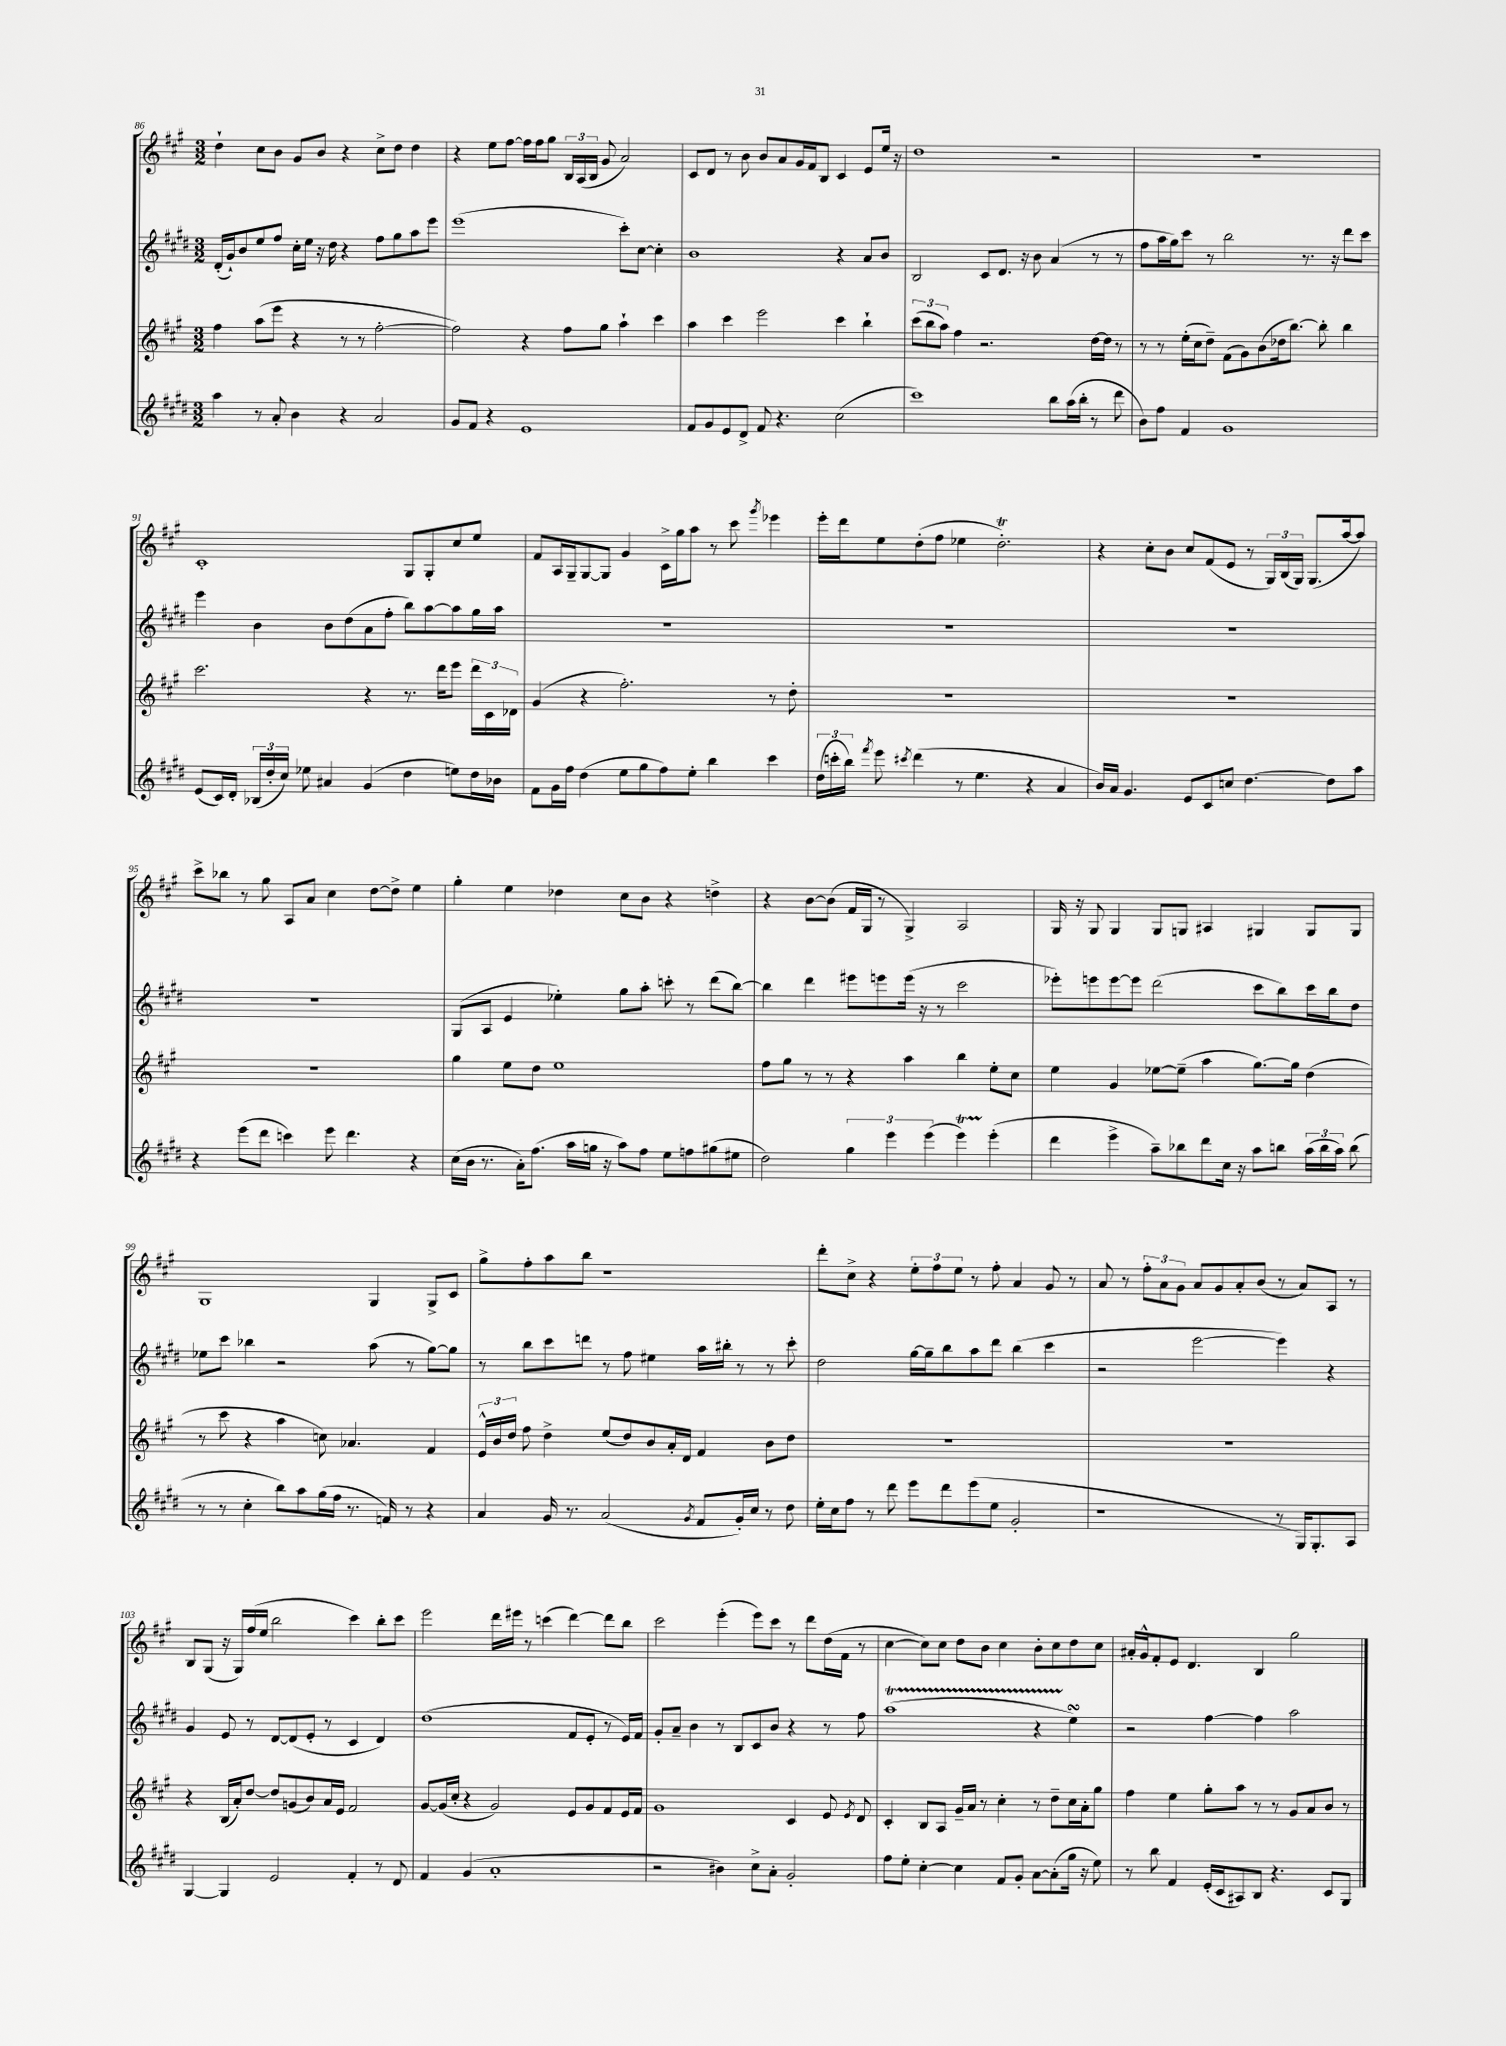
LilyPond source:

<<
\new StaffGroup <<
\new Staff = "s0" {
    \clef treble \key a \major \numericTimeSignature \time 3/2
    \autoBeamOff d''4-! cis''8[ b'8] gis'8[ b'8] r4 cis''8[-> d''8] d''4 |
    r4 e''8[ fis''8]~ fis''16[ fis''16 gis''8] \tuplet 3/2 { b16[ a16( b16] } gis'8 a'2) |
    cis'8[ d'8] r8 b'8 b'8[ a'8 gis'16 fis'16 b8] cis'4 e'8[ e''16] r16 |
    d''1 r2 |
    R1. |
    cis'1-. gis8[ gis8-. cis''8 e''8] |
    fis'8[ a16 gis16-- gis8~ gis8] gis'4 cis'16[-> gis''16 a''8] r8 cis'''8 \acciaccatura { gis'''8 } ees'''4 |
    e'''16[-. d'''16 e''8 d''8-.( fis''8] ees''4 d''2.-.\trill) |
    r4 cis''8[-. b'8] cis''8[ fis'8( e'8] r8 \tuplet 3/2 { gis16[) b16( gis16]) } gis8.[( a''16~ a''8]) |
    cis'''8[-> bes''8] r8 gis''8 a8[ a'8] cis''4 d''8[~ d''8]-> e''4 |
    gis''4-. e''4 des''4 cis''8[ b'8] r4 d''4-> |
    r4 b'8[~ b'8]( fis'16[ gis16] r8 gis4->) a2 |
    gis16 r16 gis8 gis4 gis8[ g8] ais4 gis4 gis8[ gis8] |
    gis1 gis4 gis8[-> cis'8] |
    gis''8[-> fis''8-. a''8 b''8] r1 |
    d'''8[-. cis''8]-> r4 \tuplet 3/2 { e''8[-. fis''8 e''8] } r8 fis''8-. a'4 gis'8 r8 |
    a'8 r8 \tuplet 3/2 { fis''8[-. a'8 gis'8] } a'8[ gis'8 a'8-. b'8]( r8 a'8[) a8] r8 |
    b8[ gis8]( r16 gis16[) fis''16( e''16] b''2 cis'''4) b''8[-. cis'''8] |
    e'''2 d'''16[ eis'''16] r8 c'''4( d'''4~) d'''8[ b''8] |
    cis'''2 e'''4-.( e'''8[) cis'''8] r8 d'''8[ d''16( fis'16] r8 |
    cis''4~ cis''8[) cis''8] d''8[ b'8] cis''4 b'8[-. cis''8 d''8 cis''8] |
    ais'16[-. gis'16-^ fis'8-. e'8] d'4. b4 gis''2 \bar "|." |
}
\new Staff = "s1" {
    \clef treble \key e \major \numericTimeSignature \time 3/2
    \autoBeamOff dis'16[-.( gis'16-!) b'8 e''8 fis''8] cis''16[-. e''16] r16 dis''16 r4 fis''8[ gis''8 a''8 e'''8] |
    e'''1( cis'''8[-.) cis''8]~ cis''4-. |
    b'1 r4 a'8[ b'8] |
    b2 cis'8[ dis'8.] r16 b'8 a'4( r8 r8 |
    fis''8[ a''16 gis''16) cis'''8] r8 b''2 r8. r16 dis'''8[ cis'''8] |
    e'''4 b'4 b'8[ dis''8( a'8 fis''8]-. b''8[) a''8~ a''8 gis''16 a''16] |
    R1. |
    R1. |
    R1. |
    R1. |
    gis8[( a8] e'4 ees''4-.) gis''8[ a''8]-. c'''8-. r8 dis'''8[( b''8]~) |
    b''4 dis'''4 eis'''8[ e'''8 e'''16]( r16 r8 cis'''2 |
    ees'''8[-.) e'''8 e'''8~ e'''8] dis'''2( cis'''8[ b''8) cis'''16 b''16 dis''8] |
    ees''8[ cis'''8] bes''4 r2 a''8( r8 gis''8[~) gis''8] |
    r8 b''8[ cis'''8 d'''8] r8 fis''8 eis''4 a''16[ bis''16]-. r8 r8 cis'''8-. |
    dis''2 gis''16[~ gis''16-- b''8 a''8 dis'''8] b''4( cis'''4 |
    r2 e'''2~ e'''4) r4 |
    gis'4 e'8 r8 dis'8[~ dis'8( e'8]-. r8 cis'4 dis'4) |
    dis''1( fis'8[ e'8]-. r8 e'16[) fis'16] |
    gis'8[-. a'8]-- b'4 r8 b8[ cis'8 b'8] r4 r8 fis''8 |
    a''1\startTrillSpan( r4 e''4\turn\stopTrillSpan) |
    r2 fis''4~ fis''4 a''2 \bar "|." |
}
\new Staff = "s2" {
    \clef treble \key a \major \numericTimeSignature \time 3/2
    \autoBeamOff fis''4 a''8[( e'''8] r4 r8 r8 fis''2~-. |
    fis''2) r4 fis''8[ gis''8] a''4-! cis'''4 |
    a''4 cis'''4 e'''2 cis'''4 b''4-! |
    \tuplet 3/2 { cis'''8[( b''8 a''8]) } fis''4 r2. d''16[~ d''16] r8 |
    r8 r8 e''16[-.( cis''16 d''8]--) fis'8[( gis'8) b'8( des''16 b''8.]~) b''8-. b''4 |
    cis'''2. r4 r8. d'''16[ e'''8] \tuplet 3/2 { d'''16[ cis'16 des'16] } |
    gis'4( r4 fis''2.-.) r8 d''8-. |
    R1. |
    R1. |
    R1. |
    gis''4 e''8[ d''8] e''1 |
    fis''8[ gis''8] r8 r8 r4 a''4 b''4 e''8[-. cis''8] |
    e''4 gis'4 ees''8[~ ees''8]--( a''4 gis''8.[~) gis''16] d''4( |
    r8 cis'''8 r4 a''4 c''8) aes'4. fis'4 |
    \tuplet 3/2 { e'16[-^ b'16 d''16] } fis''8 d''4-> e''8[( d''8) b'8 a'16-. d'16] fis'4 b'8[ d''8] |
    R1. |
    R1. |
    r4 b16[( a'16-.) d''8]~ d''8[ g'8( b'8) a'16 e'16] fis'2 |
    gis'8[~ gis'16( cis''16]-. r4 gis'2) e'8[ gis'8 fis'8 e'16 fis'16] |
    gis'1 cis'4 e'8 \acciaccatura { e'8 } d'8 |
    cis'4-. b8[ a8] gis'16[-- a'16] r8 cis''4-. r8 d''8[-- cis''16 a'16-. gis''8] |
    fis''4 e''4 gis''8[-. a''8] r8 r8 gis'8[ a'8 b'8] r8 \bar "|." |
}
\new Staff = "s3" {
    \clef treble \key e \major \numericTimeSignature \time 3/2
    \autoBeamOff a''4 r8 a'8-. b'4 r4 a'2 |
    gis'8[ fis'8] r4 e'1 |
    fis'8[ gis'8 e'8 dis'8]-> fis'8 r4. cis''2( |
    cis'''1) b''8[ a''16( b''16]-. r8 dis'''8 |
    b'8[) fis''8] fis'4 gis'1 |
    e'8[( cis'16) dis'16]-. \tuplet 3/2 { bes16[( dis''16-. cis''16]) } ees''8 ais'4 gis'4( dis''4 e''8[) dis''16 bes'16] |
    fis'8[ gis'16 fis''16] dis''4( e''8[ gis''8 fis''8) e''8]-. b''4 cis'''4 |
    \tuplet 3/2 { dis''16[( c'''16-. b''16]) } \acciaccatura { fis'''8 } e'''8 \acciaccatura { cis'''8 } dis'''4( r8 e''4. r4 a'4 |
    b'16[) a'16] gis'4. e'8[ cis'8 c''8] dis''4.~ dis''8[ a''8] |
    r4 e'''8[( dis'''8] c'''4) e'''8 dis'''4. r4 |
    cis''16[( b'16] r8. a'16[-.) fis''8.]( a''16[ g''16] r16 a''8[) fis''8] e''8[ f''8 gis''8( eis''8] |
    dis''2) \tuplet 3/2 { gis''4 e'''4 e'''4( } e'''4\startTrillSpan) e'''4-.\stopTrillSpan( |
    dis'''4 e'''4-> a''8[--) bes''8 dis'''8 cis''16] r16 a''8[ b''8] \tuplet 3/2 { a''16[( b''16 a''16]) } b''8( |
    r8 r8 cis''4-. b''8[) a''8 gis''16( fis''16] r8. f'16) r8 r4 |
    a'4 gis'16 r8. a'2( \acciaccatura { gis'8 } fis'8[ gis'16-.) cis''16] r8 dis''8 |
    e''16[-. cis''16 fis''8] r8 dis'''8 e'''8[ dis'''8 e'''8( e''8] gis'2-. |
    r1 r8 gis16[) gis8.-. a8] |
    gis4~ gis4 e'2 fis'4-. r8 dis'8 |
    fis'4 gis'4( a'1-. |
    r2 bis'4) cis''8[-> a'8]-. gis'2-. |
    fis''8[ e''8]-. cis''4~-. cis''4 fis'8[ gis'8]-. a'8[~ a'8-.( gis''16] r16 e''8) |
    r8 b''8 fis'4 e'16[-.( cis'16 ais8) b8] r4. cis'8[ gis8] \bar "|." |
}
>>
>>
\layout { \context { \Score currentBarNumber = #86 } }
